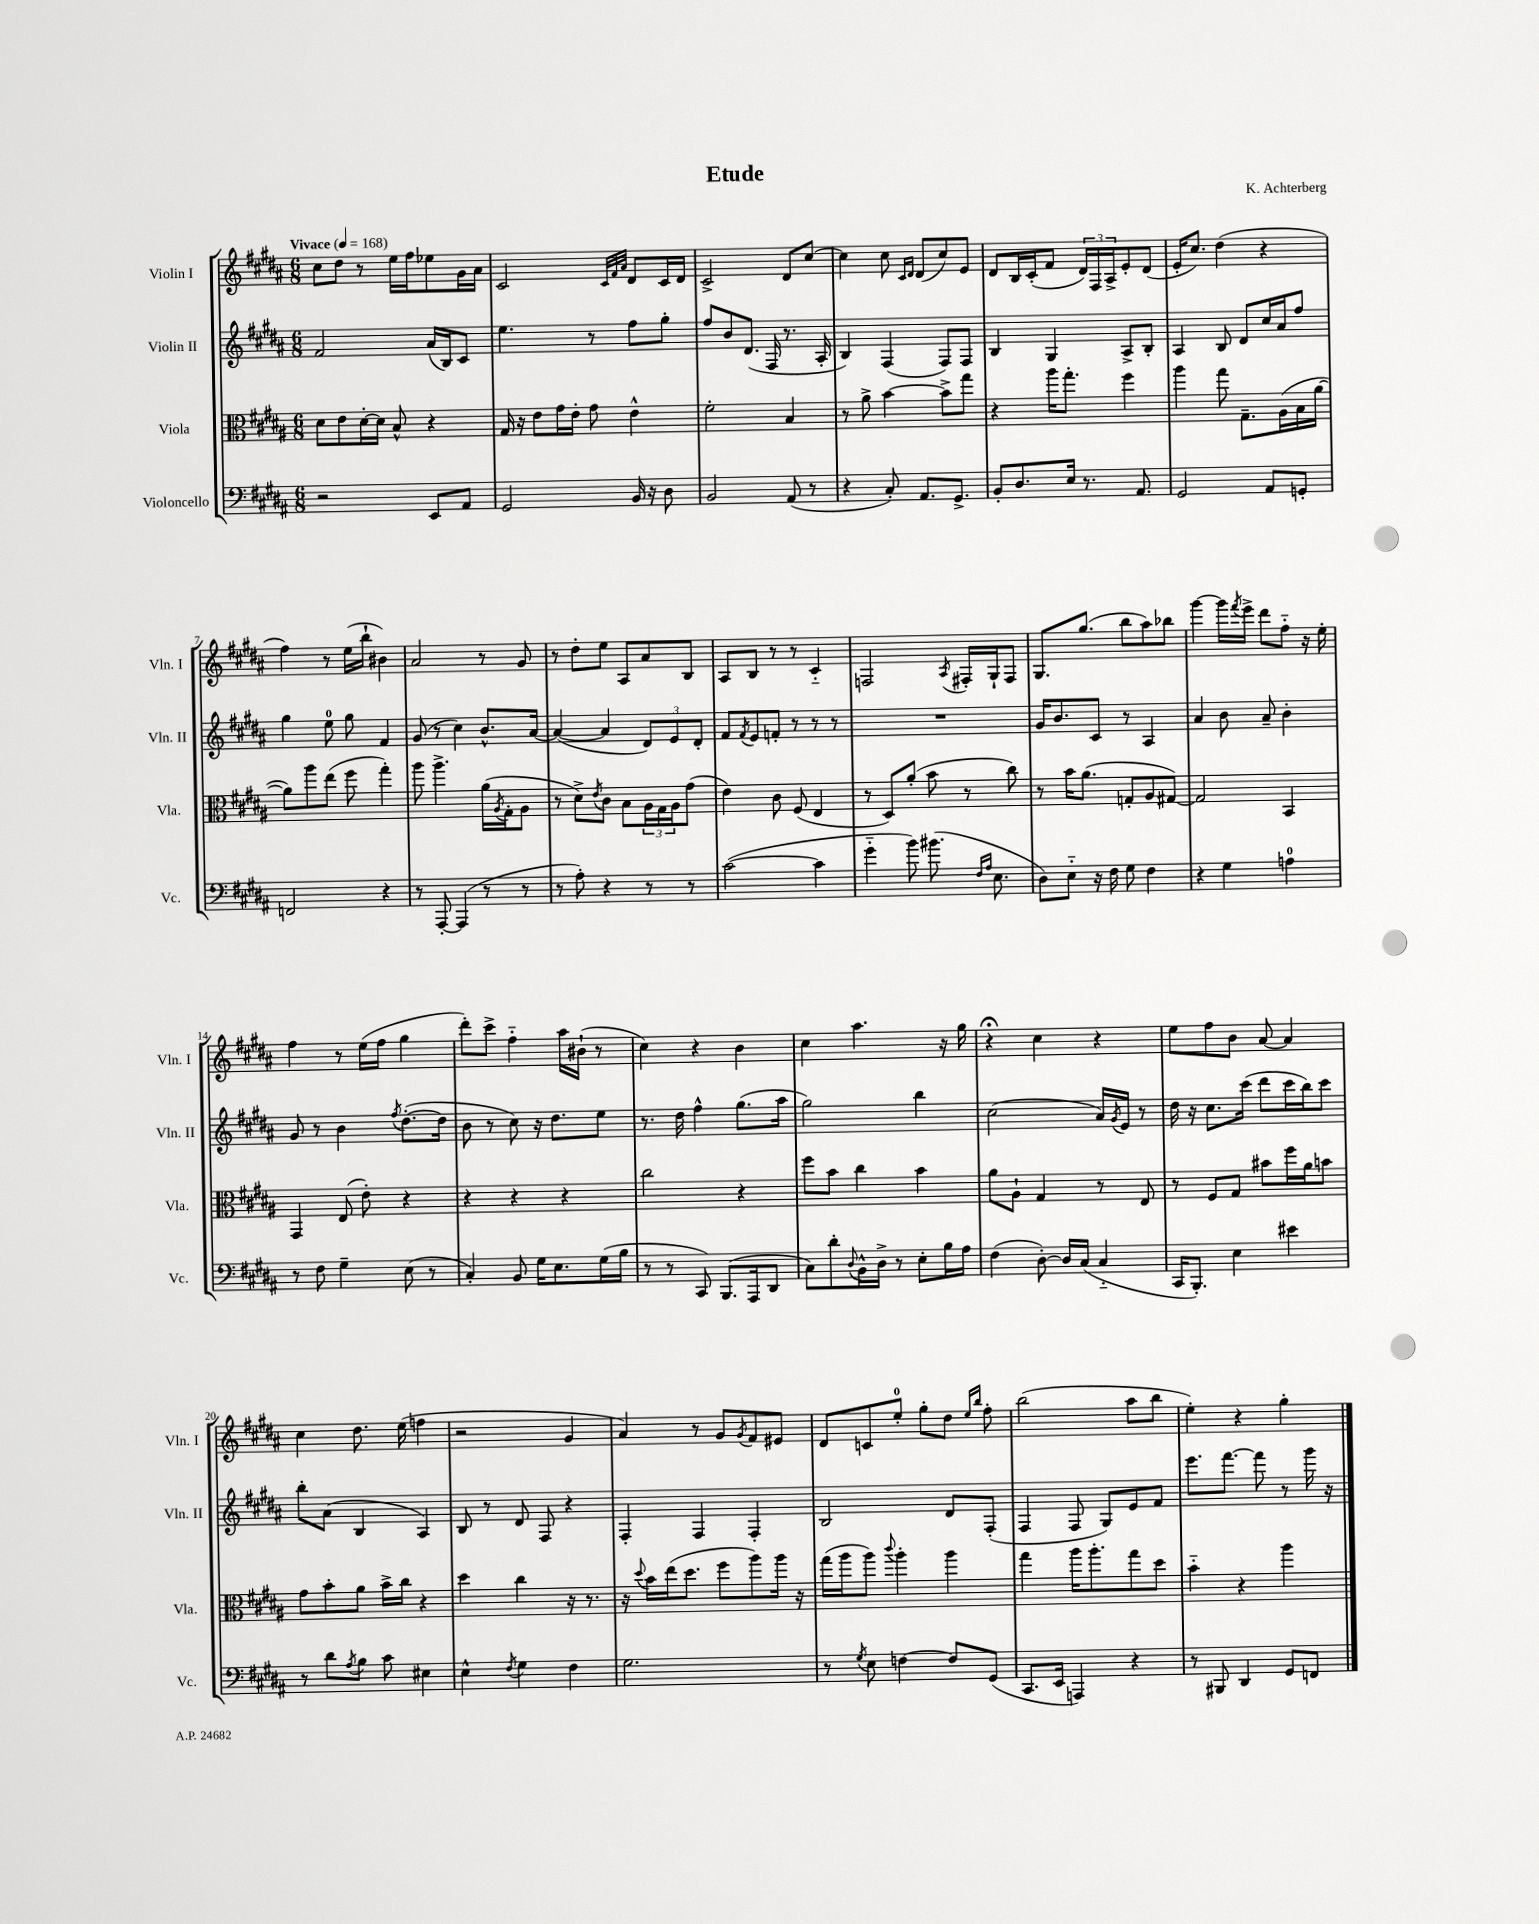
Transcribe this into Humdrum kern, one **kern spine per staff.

**kern	**kern	**kern	**kern
*staff4	*staff3	*staff2	*staff1
*clefF4	*clefC3	*clefG2	*clefG2
*k[f#c#g#d#a#]	*k[f#c#g#d#a#]	*k[f#c#g#d#a#]	*k[f#c#g#d#a#]
*M6/8	*M6/8	*M6/8	*M6/8
*MM168	*MM168	*MM168	*MM168
2r	8d#\L	2f#/	8cc#\L
.	8e\	.	8dd#\J
.	[16d#'\L	.	8r
.	16d#\]JJ	.	.
.	8B^^/	.	16ee\LL
.	.	.	16ff#\J
8EE/L	4r	(16a#/LL	8ee-\
.	.	16B/J)	.
8AA#/J	.	8c#/J	16g#\L
.	.	.	16a#\JJ
=	=	=	=
2GG#/	16G#/	4.ee\	2c#/
.	16r	.	.
.	8e\L	.	.
.	16g#\L	.	.
.	16e'\JJ	.	.
.	8g#\	8r	.
.	.	.	32qqc#/LLL
.	.	.	32qqf#/
.	.	.	32qqa#/JJJ
16BB/	4e^^\	8ff#\L	8d#/L
16r	.	.	.
8D#\	.	8gg#'\J	16c#/L
.	.	.	16d#/JJ
=	=	=	=
2BB/	2f#'\	8ff#/L	2c#^/
.	.	8b/	.
.	.	(8.d#/J	.
.	.	16F#/	.
(8AA#/	4B/	8.r	8d#/L
8r	.	.	[8cc#/J
.	.	16A#'/	.
=	=	=	=
4r	8r	4B/)	4cc#\]
.	8a#^\	.	.
8C#'/)	[4b\	(4F#/	8cc#\
.	.	.	16qqc#/LL
.	.	.	16qqd#/JJ
8.AA#/L	.	.	(8d#/L
.	8b^\]L	8F#/L)	8cc#/)
8.GG#^/J	.	.	.
.	8gg#\J	8F#/J	8e/J
=	=	=	=
8BB'/L	4r	4B/	8d#/L
8.D#/	.	.	16B/L
.	.	.	(16c#'/J
.	16aa#\LK	4G#/	8f#/J
16E/Jk	8.gg#'\J	.	.
8.r	.	.	24d#/LL)
.	.	.	24F#/
.	.	.	24A#^/J
.	4ff#\	8A#^/L	8e'/
8.AA#/	.	.	.
.	.	8B'/J	(8d#/J
=	=	=	=
2GG#/	4aa#\	4A#/	16e'/LK
.	.	.	8.cc#/J)
.	8gg#\	8B/	(4dd#\
.	8.G#~\L	8d#/L	.
8AA#/L	.	16cc#/L	4r
.	(16A#\L	16a#/J	.
8GG'/J	16B\	8ff#/J	.
.	[16a#\JJ	.	.
=	=	=	=
2FF/	8a#\]L)	4gg#\	4ff#\)
.	8aa#\	.	.
.	(8ee\J	8ee\	8r
.	8ff#\	8gg#\	(16ee\LL
.	.	.	16bb`\JJ
4r	4gg#'\)	4f#/	4b#\)
=	=	=	=
8r	8aa#\	(8g#/	2a#/
[8AAA#'/	4.aa#^\	8r	.
(4AAA#/]	.	4cc#\)	.
8r	(16a#\LL	8.b^^/L	8r
.	8qA#/	.	.
.	16G#'\J	.	.
8r	8A#\J	.	8g#/
.	.	[16a#/Jk	.
=	=	=	=
8r	8r	(4a#/_	8r
8A#'\)	8d#^\L)	.	8dd#'\L
.	8qe/	.	.
4r	8c#\J	4a#/]	8ee\J
.	8B\L	.	8A#/L
8r	24A#\L	12d#/L)	8a#/
.	24G#\	.	.
.	24A#\J	12e/	.
8r	(8g#\J	.	8B/J
.	.	12d#'/J	.
=	=	=	=
([2c#\	4e\)	8f#/L	8A#/L
.	.	8qf#/	.
.	.	8e/	8B/J
.	8c#\	8f'/J	8r
.	(8F#/	8r	8r
4c#\]	4E/	8r	4c#'~/
.	.	8r	.
=	=	=	=
4g#'~\	8r	2.r	2F/
.	8D#/L)	.	.
8b\)	(8a#'/J	.	.
(8.b#\	8b\	.	.
.	.	.	8qA#/
.	8r	.	16F#'/LL
16qqF#/LL	.	.	.
16qqA#/JJ	.	.	.
8.E\	.	.	16G#`/J
.	8cc#\)	.	8F#/J
=	=	=	=
8D#\L)	8r	16g#/LK	8.G#/L
.	.	8.b/	.
8E'~\J	16b\LK	.	.
.	(8.a#\J	.	(8.gg#/J
16r	.	8c#/J	.
16F#\	.	.	.
8G#\	8G'/L	8r	8bb\L
4F#\	8A#/	4A#/	8aa#\)
.	[8G#/J)	.	8bb-\J
=	=	=	=
4r	2G#/]	4a#/	[4ggg#\
4G#\	.	8b\	16ggg#\]LL
.	.	.	8qfff#/
.	.	.	16eee^\JJ
.	.	8a#~/	8ddd#\L
4A\	4BB/	4b'\	8ff#'~\J
.	.	.	16r
.	.	.	16ee'\
=	=	=	=
8r	4GG#/	8g#/	4ff#\
8F#\	.	8r	.
4G#~\	(8E/	4b\	8r
.	8e'\)	.	(16ee\LL
.	.	.	16ff#\JJ
.	.	8qff#/	.
(8E\	4r	([8.dd#'\L	4gg#\
8r	.	.	.
.	.	16dd#\]Jk	.
=	=	=	=
4C#'/)	4r	8b\	8ddd#'\L)
.	.	8r	8ccc#^\J
8BB/	4r	8cc#\)	4ff#'~\
16G#\LK	.	16r	.
8.E\	.	8.dd#\L	.
.	4r	.	16aa#\LL
.	.	.	(16b#`\JJ
(16G#\L	.	8ee\J	8r
16B\JJ	.	.	.
=	=	=	=
8r	2cc#\	8.r	4cc#\)
8r	.	.	.
.	.	16dd#\	.
8CC#/)	.	4ff#^^\	4r
(8.BBB/L	.	.	.
.	4r	(8.gg#\L	4b\
16AAA#/k	.	.	.
8DD#/J	.	.	.
.	.	16aa#\Jk	.
=	=	=	=
8C#\L)	8ff#\L	2gg#\)	4cc#\
8d#'\	8b\J	.	.
8qqD#/	.	.	.
16BB^^\L	4cc#\	.	4.aa#\
16D#^\JJ	.	.	.
8r	.	.	.
8E'\L	4b\	4bb\	.
16B\L	.	.	16r
16A#\JJ	.	.	16gg#\
=	=	=	=
(4F#\	8a#\L	(2cc#\	4r;
.	8A#`\J	.	.
[8D#'\)	4G#/	.	4cc#\
16D#/]LL	.	.	.
(16C#/JJ	.	.	.
4C#'~/	8r	16a#/LL)	4r
.	.	8qg#/	.
.	.	16e/JJ	.
.	8E/	8r	.
=	=	=	=
16CC#/LK	8r	16dd#\	8ee\L
8.BBB'/J)	.	16r	.
.	8F#/L	8.cc#\L	8ff#\
4E\	8G#/J	.	8b\J
.	.	(16ccc#\Jk	.
.	8b#\L	8ddd#\L	[8a#/
4e#\	16ff#\L	16ccc#\L	4a#/]
.	16a#\J	16bb\J)	.
.	8b\J	8ccc#\J	.
=	=	=	=
8r	8g#\L	8bb'\L	4cc#\
8d#\L	8b'\	(8a#\J	.
8qA#/	.	.	.
8B\J	8a#\J	4B/	8.dd#\
8c#\	16b^\LL	.	.
.	16cc#\JJ	.	(16ee\
4E#\	4r	4A#/)	4ff\
=	=	=	=
4E^^\	4dd#\	8B/	2r
.	.	8r	.
8qF#/	.	.	.
4G#\	4cc#\	8d#/	.
.	.	8F#/	.
4F#\	16r	4r	4g#/
.	8.r	.	.
=	=	=	=
2.G#\	16r	4F#'/	4a#/)
.	8qqdd#/	.	.
.	16b\LL	.	.
.	(16ee\J	.	.
.	8.dd#\J	.	.
.	.	4F#/	8r
.	8ff#\L	.	8g#/L
.	.	.	8qg#/
.	8aa#\)	4F#'/	8f#/
.	16aa#\Jk	.	8e#/J
.	16r	.	.
=	=	=	=
8r	(16gg#\LL	2B/	8d#/L
.	16aa#\J	.	.
8qG#/	.	.	.
8E\	8aa#\J)	.	8c/
.	8qqccc#/	.	.
[4F\	4aa#'\	.	8ee'/J
.	.	.	8gg#'\L
8F/]L	4aa#\	8d#/L	8dd#\J
.	.	.	16qqee/LL
.	.	.	16qqbb/JJ
(8GG#/J	.	(8F#'/J	8ff#'\
=	=	=	=
8.CC#/L	4gg#\	4F#/	(2bb\
16EE/Jk	.	.	.
4AAA/)	16aa#\LK	8F#/	.
.	8.aa#'\	.	.
.	.	8G#/L)	.
4r	8gg#\	8e/	8aa#\L
.	8dd#\J	8f#/J	8bb\J
=	=	=	=
8r	4b'~\	8.eee\L	4ee'\)
8BBB#/	.	.	.
.	.	[8.fff#\J	.
4DD#/	4r	.	4r
.	.	8fff#\]	.
8GG#/L	4aa#\	8r	4gg#'\
8FF/J	.	16ggg#\	.
.	.	16r	.
==	==	==	==
*-	*-	*-	*-
